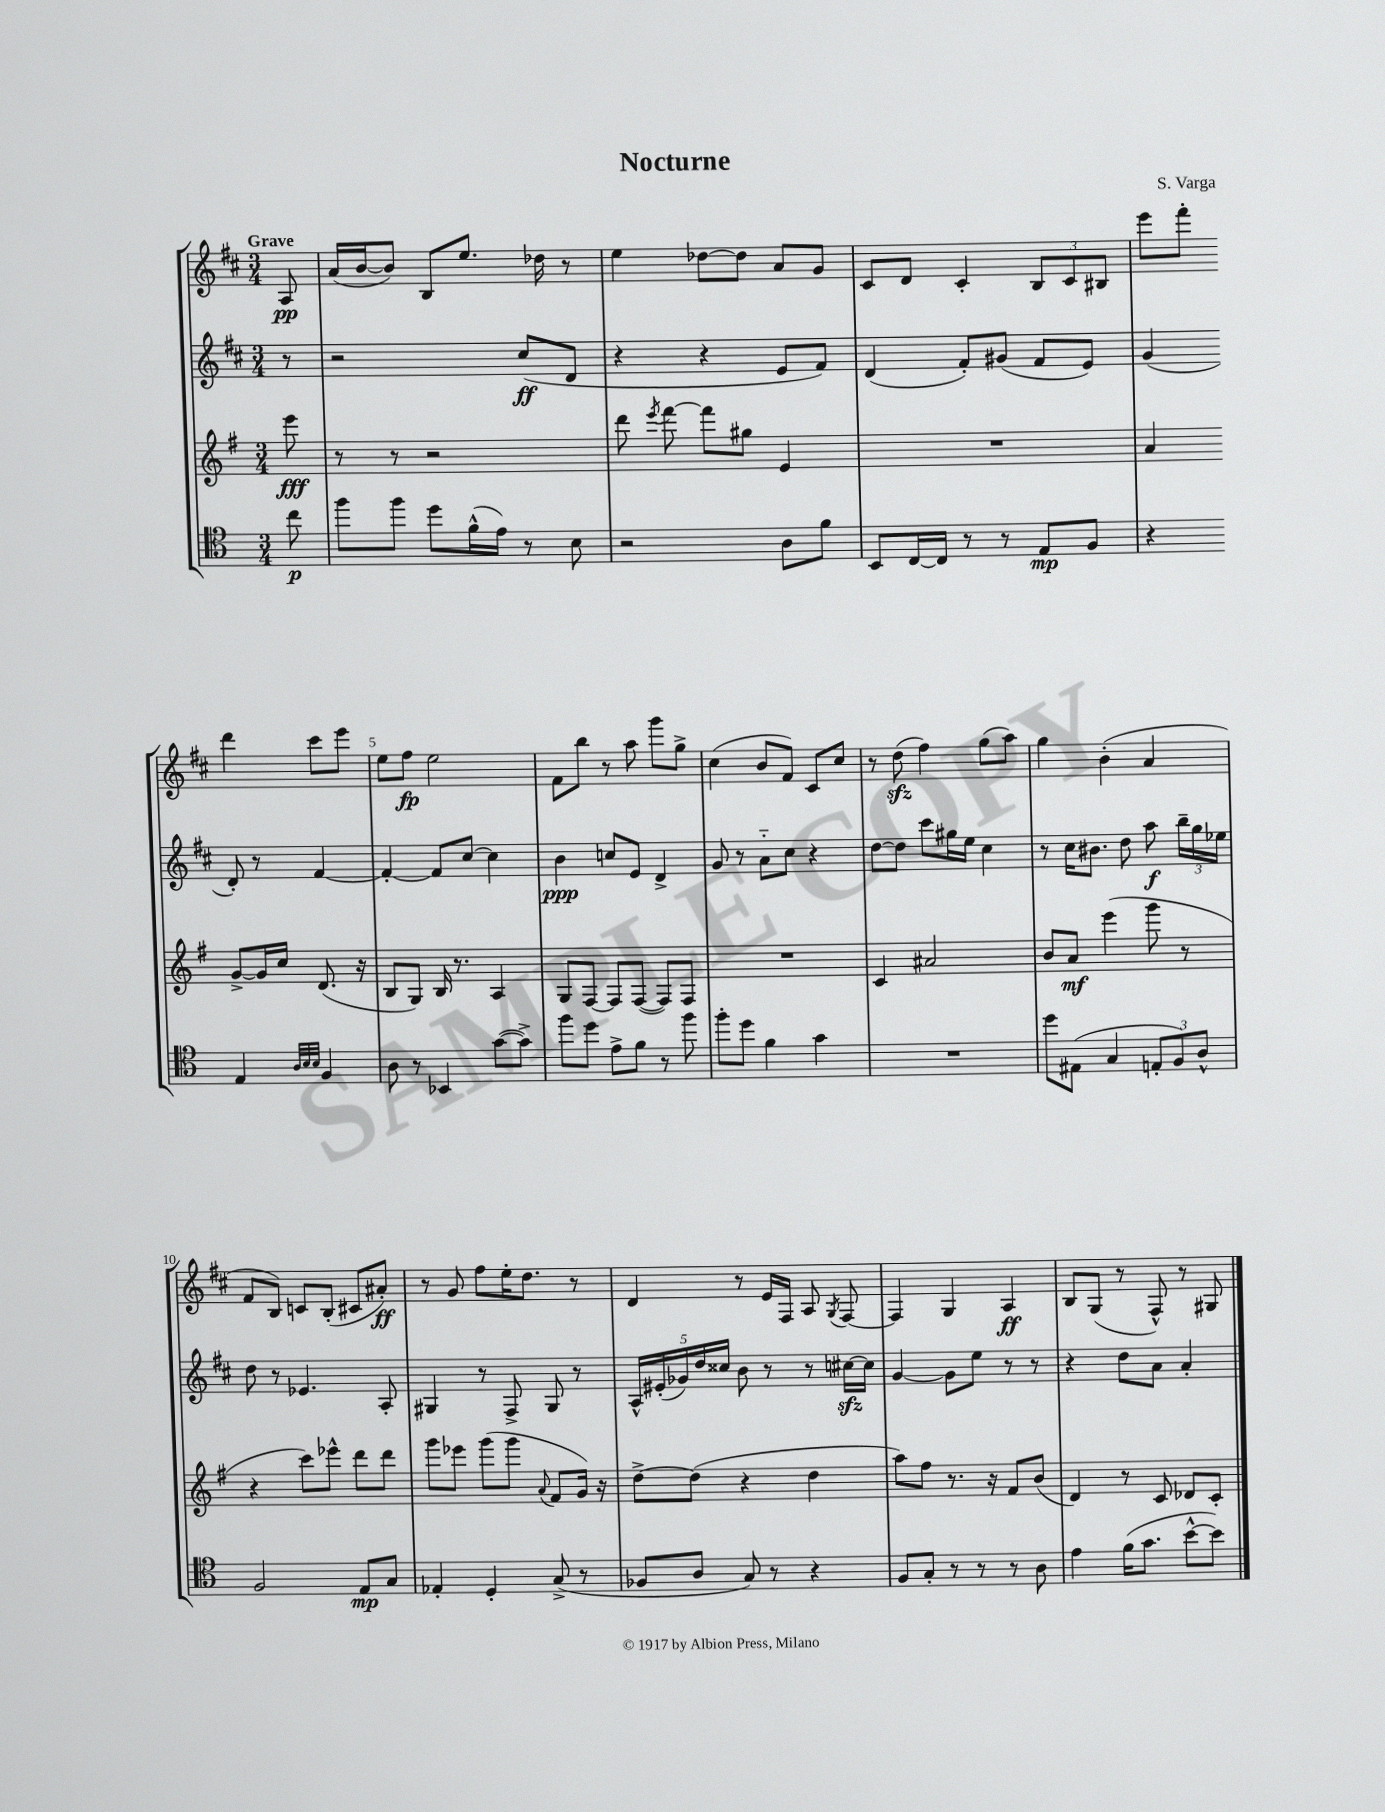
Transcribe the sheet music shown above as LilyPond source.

\header { title = "Nocturne" composer = "S. Varga" }
<<
\new StaffGroup <<
\new Staff = "s0" {
    \clef treble \key d \major \numericTimeSignature \time 3/4 \partial 8 \tempo "Grave"
    \autoBeamOff a8\pp |
    a'16[( b'16~ b'8]) b8[ e''8.] des''16 r8 |
    e''4 des''8[~ des''8] a'8[ g'8] |
    cis'8[ d'8] cis'4-. \tuplet 3/2 { b8[ cis'8 bis8] } |
    e'''8[ fis'''8]-. d'''4 cis'''8[ e'''8] |
    e''8[ fis''8]\fp e''2 |
    fis'8[ b''8] r8 a''8 g'''8[ g''8]-> |
    cis''4( b'8[ fis'8]) cis'8[ cis''8] |
    r8 d''8\sfz( fis''4) g''8[( a''8]) |
    g''4 b'4-.( a'4 |
    fis'8[ b8]) c'8[ b8]-.( cis'8[ ais'8]-.\ff) |
    r8 g'8 fis''8[ e''16-. d''8.] r8 |
    d'4 r8 e'16[ fis16] a8 \acciaccatura { g8 } fis8~ |
    fis4 g4 a4\ff |
    b8[ g8]( r8 fis8-^) r8 gis8 \bar "|." |
}
\new Staff = "s1" {
    \clef treble \key d \major \numericTimeSignature \time 3/4 \partial 8
    \autoBeamOff r8 |
    r2 cis''8[\ff( d'8] |
    r4 r4 e'8[ fis'8]) |
    d'4( fis'8[-.) gis'8]( fis'8[ e'8]) |
    g'4( d'8-.) r8 fis'4~ |
    fis'4~-. fis'8[ cis''8]~ cis''4 |
    b'4\ppp c''8[ e'8] d'4-> |
    g'8 r8 a'8[-_ cis''8] r4 |
    d''8[~ d''8] cis'''8[ gis''16 e''16] cis''4 |
    r8 cis''16[ bis'8.] d''8 a''8\f \tuplet 3/2 { b''16[-- g''16 ees''16] } |
    d''8 r8 ees'4. a8-. |
    gis4 r8 fis8-> gis8 r8 |
    \tuplet 5/4 { a16[-^ eis'16-.( ges'16) d''16 cisis''16] } b'8 r8 r8 cis''16[~\sfz cis''16] |
    g'4~ g'8[ e''8] r8 r8 |
    r4 d''8[ a'8] a'4-. \bar "|." |
}
\new Staff = "s2" {
    \clef treble \key g \major \numericTimeSignature \time 3/4 \partial 8
    \autoBeamOff e'''8\fff |
    r8 r8 r2 |
    d'''8 \acciaccatura { e'''8 } fis'''8~ fis'''8[ gis''8] e'4 |
    R2. |
    a'4 g'8[~-> g'16 c''16] d'8.( r16 |
    b8[ g8]) b16 r8. a4 |
    g8[ fis8]~ fis8[ fis8]~( fis8[) fis8] |
    R2. |
    c'4 ais'2 |
    b'8[ a'8]\mf e'''4( g'''8 r8 |
    r4 c'''8[) ees'''8]-^ d'''8[ d'''8] |
    g'''8[ ees'''8] g'''8[( g'''8] \appoggiatura { a'8 } fis'8[ g'16]) r16 |
    d''8[~-> d''8]( r4 d''4 |
    a''8[) fis''8] r8. r16 fis'8[ b'8]( |
    d'4) r8 c'8 des'8[ c'8]-. \bar "|." |
}
\new Staff = "s3" {
    \clef tenor \key c \major \numericTimeSignature \time 3/4 \partial 8
    \autoBeamOff c''8\p |
    f''8[ f''8] d''8[ f'16-^( e'16]) r8 b8 |
    r2 a8[ f'8] |
    b,8[ c16~ c16] r8 r8 e8[\mp f8] |
    r4 e4 \grace { a32[ b32 b32] } f4 |
    a8 r8 bes,4 g'8[~( g'8]->) |
    f''8[ d''8] e'8[-> f'8] r8 f''8 |
    f''8[-. d''8] f'4 g'4 |
    R2. |
    d''8[ eis8]( g4 \tuplet 3/2 { e8[-. f8) a8]-^ } |
    f2 e8[\mp g8] |
    ees4-. d4-. g8->( r8 |
    fes8[ a8] g8) r8 r4 |
    f8[ g8]-. r8 r8 r8 a8 |
    e'4 f'16[( g'8.] b'8[~-^ b'8]) \bar "|." |
}
>>
>>
\layout { \context { \Score \override BarNumber.break-visibility = ##(#f #t #t) barNumberVisibility = #(every-nth-bar-number-visible 5) } }
